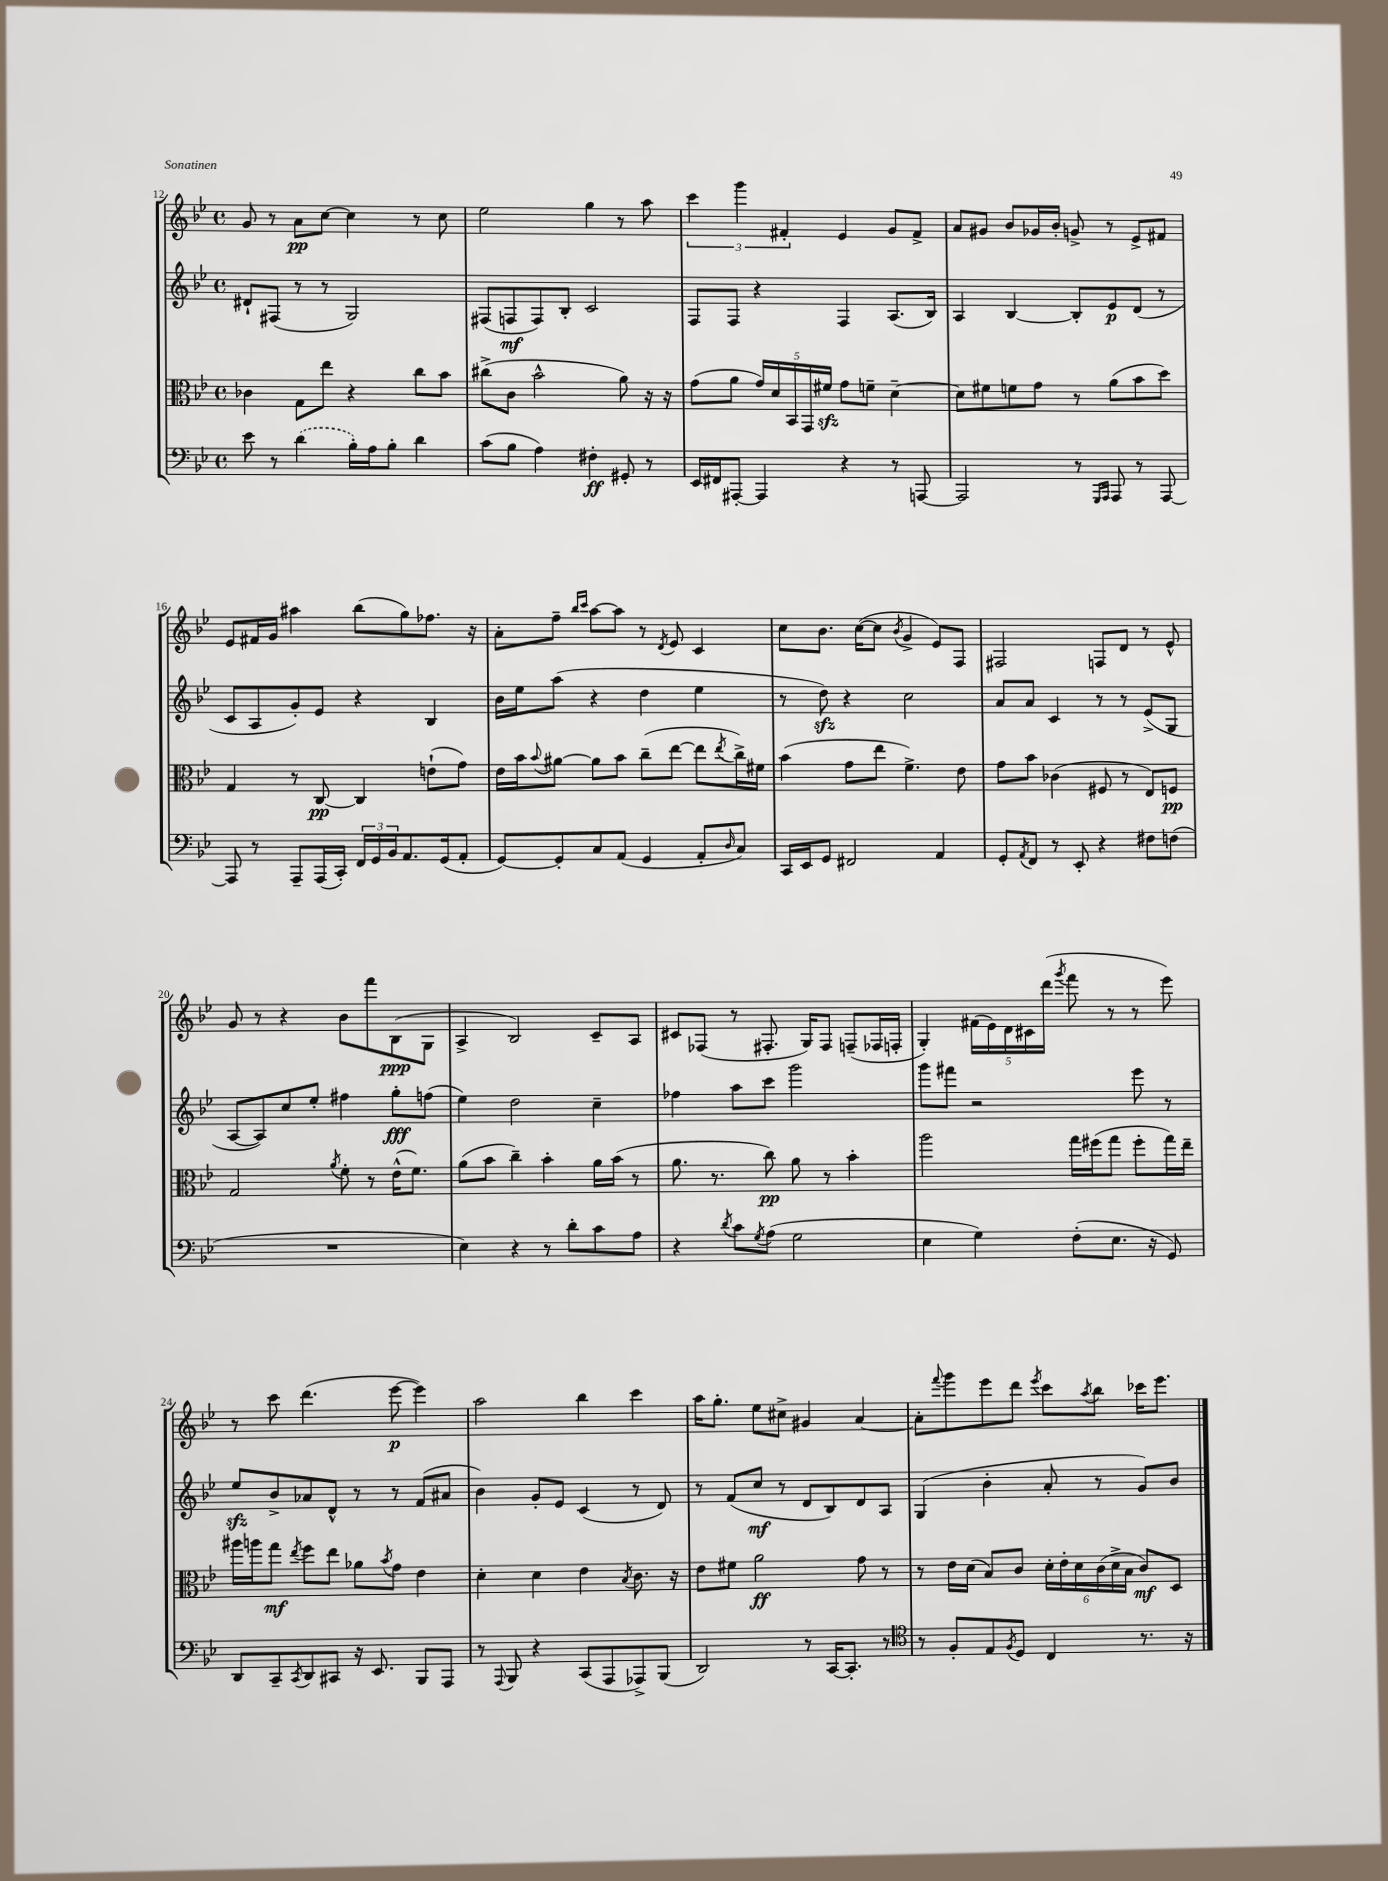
<<
\new StaffGroup <<
\new Staff = "s0" {
    \clef treble \key bes \major \defaultTimeSignature \time 4/4
    g'8 r8 a'8\pp c''8~ c''4 r8 c''8 |
    ees''2 g''4 r8 a''8 |
    \tuplet 3/2 { c'''4 g'''4 fis'4-. } ees'4 g'8 fis'8-> |
    a'8 gis'8 bes'8 ges'16 bes'16-. g'8-> r8 ees'8-> fis'8 |
    ees'8 fis'16 g'16 ais''4 bes''8( g''8) fes''8. r16 |
    a'8-. f''8-- \grace { bes''16 c'''16 } a''8~ a''8 r8 \acciaccatura { d'8 } ees'8 c'4 |
    c''8 bes'8. c''16~( c''8 \acciaccatura { bes'8 } g'4-> ees'8) f8 |
    fis2 f8 d'8 r8 ees'8-^ |
    g'8 r8 r4 bes'8 f'''8 bes8\ppp( g8 |
    a4-> bes2) c'8-- a8 |
    cis'8 fes8( r8 fis8.-. g16) fis8 f8--( fes16 f16-. |
    g4-.) \tuplet 5/4 { fis'16( ees'16) d'16 cis'16 d'''16( } \acciaccatura { g'''8 } f'''8 r8 r8 ees'''8) |
    r8 c'''8 d'''4.( ees'''8~\p ees'''4) |
    a''2 bes''4 c'''4 |
    a''16 g''8.-. ees''8 cis''8-> gis'4 a'4~ |
    a'8-. \appoggiatura { f'''8 } g'''8 ees'''8 d'''8 \acciaccatura { ees'''8 } c'''8 \acciaccatura { a''8 } bes''8 ces'''16 ees'''8. \bar "|." |
}
\new Staff = "s1" {
    \clef treble \key bes \major \defaultTimeSignature \time 4/4
    dis'8-! fis8( r8 r8 g2) |
    fis8( f8\mf f8) bes8-. c'2 |
    f8 f8 r4 f4 a8.( bes16) |
    a4 bes4~ bes8-. ees'8\p d'8( r8 |
    c'8 a8 g'8-.) ees'8 r4 bes4 |
    bes'16 ees''16 a''8( r4 d''4 ees''4 |
    r8 d''8\sfz) r4 c''2 |
    a'8 a'8 c'4 r8 r8 ees'8->( g8 |
    a8~ a8) c''8 ees''8-. fis''4 g''8-.\fff f''8( |
    ees''4) d''2 c''4-- |
    fes''4 a''8 c'''8 g'''2 |
    g'''8 fis'''8 r2 ees'''8 r8 |
    ees''8\sfz bes'8-> aes'8 d'8-^ r8 r8 f'8( ais'8 |
    bes'4) g'8-. ees'8 c'4( r8 d'8) |
    r8 f'8( c''8\mf r8 d'8 bes8) d'8 a8 |
    g4( bes'4-. a'8-. r8 g'8) bes'8 \bar "|." |
}
\new Staff = "s2" {
    \clef alto \key bes \major \defaultTimeSignature \time 4/4
    ces'4 g8 ees''8 r4 c''8 bes'8 |
    cis''8->( c'8 bes'2-^ a'8) r16 r16 |
    g'8( a'8 \tuplet 5/4 { g'16) d'16 bes,16 g,16 fis'16\sfz } g'8 f'8-- d'4~-- |
    d'8 fis'8 f'8 g'8 r8 a'8( bes'8 d''8) |
    g4 r8 c8~\pp c4 e'8-!( g'8) |
    ees'16 bes'16 \appoggiatura { bes'8 } ais'8~ ais'8 bes'8 c''8--( ees''8~ ees''8 \acciaccatura { ees''8 } c''16->) fis'16 |
    bes'4( g'8 ees''8 f'4.->) ees'8 |
    g'8 bes'8 ces'4( fis8 r8 ees8) f8\pp |
    g2 \acciaccatura { a'8 } f'8-. r8 ees'16-^( f'8.) |
    a'8( bes'8 c''4--) bes'4-. a'16 bes'16( r8 |
    a'8. r8. c''8\pp) a'8 r8 bes'4-. |
    a''2 g''16 fis''16( g''8 fis''8-. g''16) ees''16-- |
    ais''16 a''16 g''8\mf \acciaccatura { ees''8 } f''8 ees''8 aes'8 \acciaccatura { bes'8 } g'8 ees'4 |
    d'4-. d'4 ees'4 \acciaccatura { bes8 } c'8. r16 |
    ees'8 fis'8 a'2\ff g'8 r8 |
    r8 ees'16 d'16( bes8) c'8 \tuplet 6/4 { d'16-. ees'16-. d'16 c'16( d'16-> bes16 } c'8\mf) d8 \bar "|." |
}
\new Staff = "s3" {
    \clef bass \key bes \major \defaultTimeSignature \time 4/4
    ees'8 r8 \once \slurDashed d'4( bes16-.) a16 bes8-. d'4 |
    c'8( bes8 a4) fis4-.\ff gis,8-. r8 |
    ees,16 fis,16 ais,,8~-. ais,,4 r4 r8 a,,8~ |
    a,,2 r8 \grace { g,,16 a,,16 } a,,8 r8 a,,8~ |
    a,,8 r8 a,,8-- a,,16( c,16-.) \tuplet 3/2 { f,16 g,16 bes,16 } a,8. g,16( a,8-. |
    g,8~) g,8-. c8 a,8( g,4 a,8-. \grace { d16 } c8) |
    c,16 ees,16 g,8 fis,2 a,4 |
    g,8-. \acciaccatura { a,8 } f,8 r8 ees,8-. r4 fis8 f8( |
    R1 |
    ees4) r4 r8 d'8-. c'8 a8 |
    r4 \acciaccatura { d'8 } c'8 \acciaccatura { g8 } a8( g2 |
    ees4 g4) f8-.( ees8. r16 g,8) |
    d,8 c,8-- \acciaccatura { c,8 } d,8 cis,8 r16 ees,8. bes,,8 a,,8 |
    r8 \appoggiatura { a,,8 } bes,,8 r4 c,8( a,,8 aes,,8->) bes,,8( |
    d,2) r8 c,16~ c,8.-. r8 |
    \clef tenor r8 f8-. ees8 \acciaccatura { f8 } d8 c4 r8. r16 \bar "|." |
}
>>
>>
\layout { \context { \Score currentBarNumber = #12 } }
